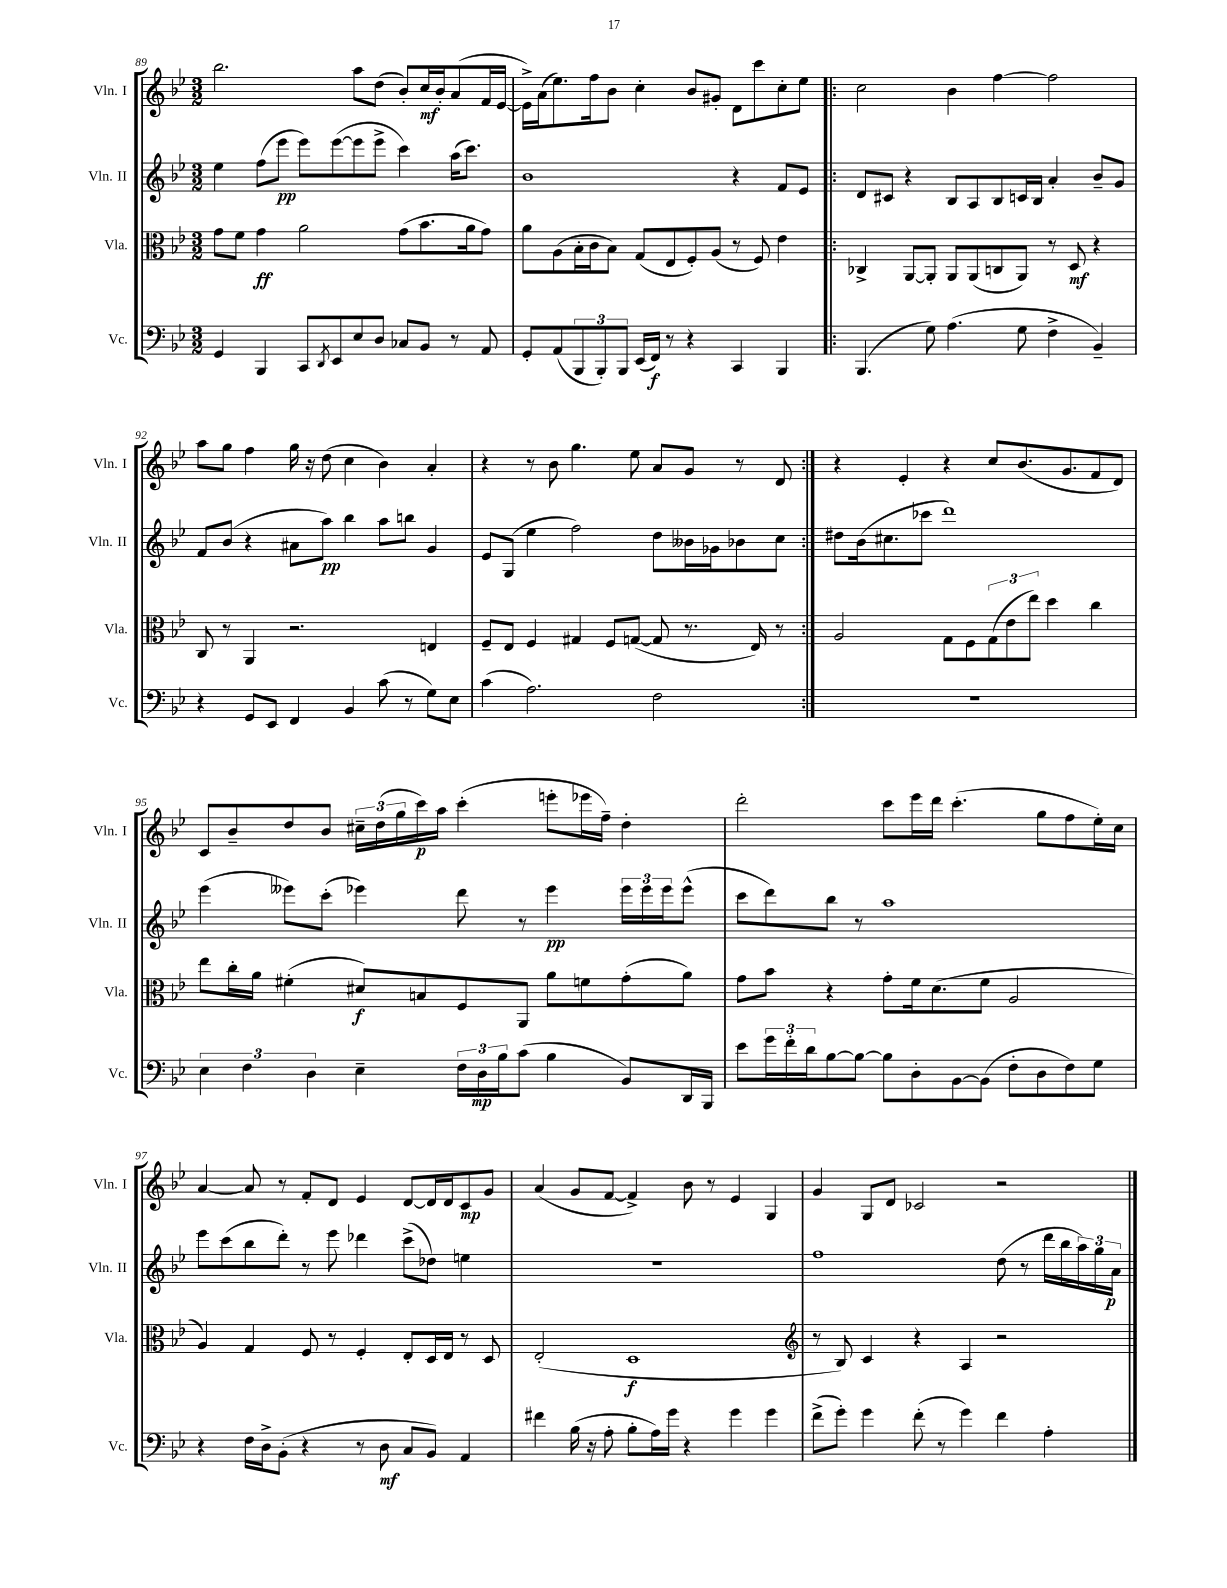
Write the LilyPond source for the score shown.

<<
\new StaffGroup <<
\new Staff = "s0" \with { instrumentName = "Vln. I" shortInstrumentName = "Vln. I" } {
    \clef treble \key bes \major \numericTimeSignature \time 3/2
    bes''2. a''8 d''8( bes'8-.) c''16\mf bes'16-. a'8( f'16 ees'16~ |
    ees'16->) a'16( ees''8.) f''16 bes'8 c''4-. bes'8 gis'8-. d'8 c'''8 c''8-. ees''8 |
    \repeat volta 2 { c''2 bes'4 f''4~ f''2 |
    a''8 g''8 f''4 g''16 r16 d''8( c''4 bes'4) a'4-. |
    r4 r8 bes'8 g''4. ees''8 a'8 g'8 r8 d'8 | }
    r4 ees'4-. r4 c''8 bes'8.( g'8. f'8 d'8) |
    c'8 bes'8-- d''8 bes'8 \tuplet 3/2 { cis''16-- d''16( g''16 } c'''16\p) a''16 c'''4-.( e'''8-. ees'''16 f''16--) d''4-. |
    d'''2-. c'''8 ees'''16 d'''16 c'''4.-.( g''8 f''8 ees''16-.) c''16 |
    a'4~ a'8 r8 f'8-. d'8 ees'4 d'8~ d'16 d'16 c'8\mp g'8 |
    a'4( g'8 f'8~ f'4->) bes'8 r8 ees'4 g4 |
    g'4 g8 d'8 ces'2 r2 \bar "|." |
}
\new Staff = "s1" \with { instrumentName = "Vln. II" shortInstrumentName = "Vln. II" } {
    \clef treble \key bes \major \numericTimeSignature \time 3/2
    ees''4 f''8( ees'''8\pp ees'''8) ees'''8~( ees'''8 ees'''8-> c'''4) a''16( c'''8.) |
    bes'1 r4 f'8 ees'8 |
    \repeat volta 2 { d'8 cis'8 r4 bes8 a8 bes8 c'16 bes16 a'4-. bes'8-- g'8 |
    f'8 bes'8( r4 ais'8 a''8\pp) bes''4 a''8 b''8 g'4 |
    ees'8 g8( ees''4 f''2) d''8 beses'16 ges'16 bes'8 c''8 | }
    dis''8 bes'16( cis''8. ces'''8 d'''1) |
    ees'''4( eeses'''8) c'''8-.( ees'''4) d'''8 r8 ees'''4\pp \tuplet 3/2 { ees'''16 ees'''16 ees'''16 } ees'''8-^( |
    c'''8 d'''8) bes''8 r8 a''1 |
    ees'''8 c'''8( bes''8 d'''8-.) r8 ees'''8 des'''4 c'''8->( des''8) e''4 |
    R1. |
    f''1 d''8( r8 d'''16 bes''16 \tuplet 3/2 { a''16) g''16 a'16\p } \bar "|." |
}
\new Staff = "s2" \with { instrumentName = "Vla." shortInstrumentName = "Vla." } {
    \clef alto \key bes \major \numericTimeSignature \time 3/2
    g'8 f'8 g'4\ff a'2 g'8( bes'8. a'16 g'8) |
    a'8 a8( bes16-. c'16 bes8) g8( ees8 f8-.) a8( r8 f8) ees'4 |
    \repeat volta 2 { ces4-> a,8~ a,8-. a,8 a,8( c8 a,8) r8 d8\mf r4 |
    c8 r8 a,4 r2. e4 |
    f8-- ees8 f4 gis4 f8 g8~( g8 r8. ees16) r8 | }
    a2 g8 f8 \tuplet 3/2 { g8( ees'8 ees''8) } d''4 c''4 |
    ees''8 c''16-. a'16 fis'4-.( dis'8\f) b8 f8 a,8 a'8 f'8 g'8-.( a'8) |
    g'8 bes'8 r4 g'8-. f'16 d'8.( f'8 a2 |
    a4) g4 f8 r8 f4-. ees8-. d16 ees16 r8 d8 |
    ees2-.( d1\f |
    \clef treble r8 bes8) c'4 r4 a4 r2 \bar "|." |
}
\new Staff = "s3" \with { instrumentName = "Vc." shortInstrumentName = "Vc." } {
    \clef bass \key bes \major \numericTimeSignature \time 3/2
    g,4 bes,,4 c,8 \acciaccatura { d,8 } ees,8 ees8 d8 ces8 bes,8 r8 a,8 |
    g,8-. a,8( \tuplet 3/2 { bes,,8 bes,,8-.) bes,,8 } ees,16( f,16\f) r8 r4 c,4 bes,,4 |
    \repeat volta 2 { bes,,4.( g8) a4.( g8 f4-> bes,4--) |
    r4 g,8 ees,8 f,4 bes,4 c'8( r8 g8) ees8 |
    c'4( a2.) f2 | }
    R1. |
    \tuplet 3/2 { ees4 f4 d4 } ees4-- \tuplet 3/2 { f16 d16\mp bes16 } c'8( bes4 bes,8) d,16 bes,,16 |
    ees'8 \tuplet 3/2 { g'16 f'16-. d'16 } bes8~ bes8~ bes8 d8-. bes,8~ bes,8( f8-. d8 f8) g8 |
    r4 f16 d16-> bes,8-.( r4 r8 d8\mf c8 bes,8) a,4 |
    fis'4 bes16( r16 a8-. bes8-. a16) g'16 r4 g'4 g'4 |
    f'8->( g'8-.) g'4 f'8-.( r8 g'4) f'4 a4-. \bar "|." |
}
>>
>>
\layout { \context { \Score currentBarNumber = #89 } }
